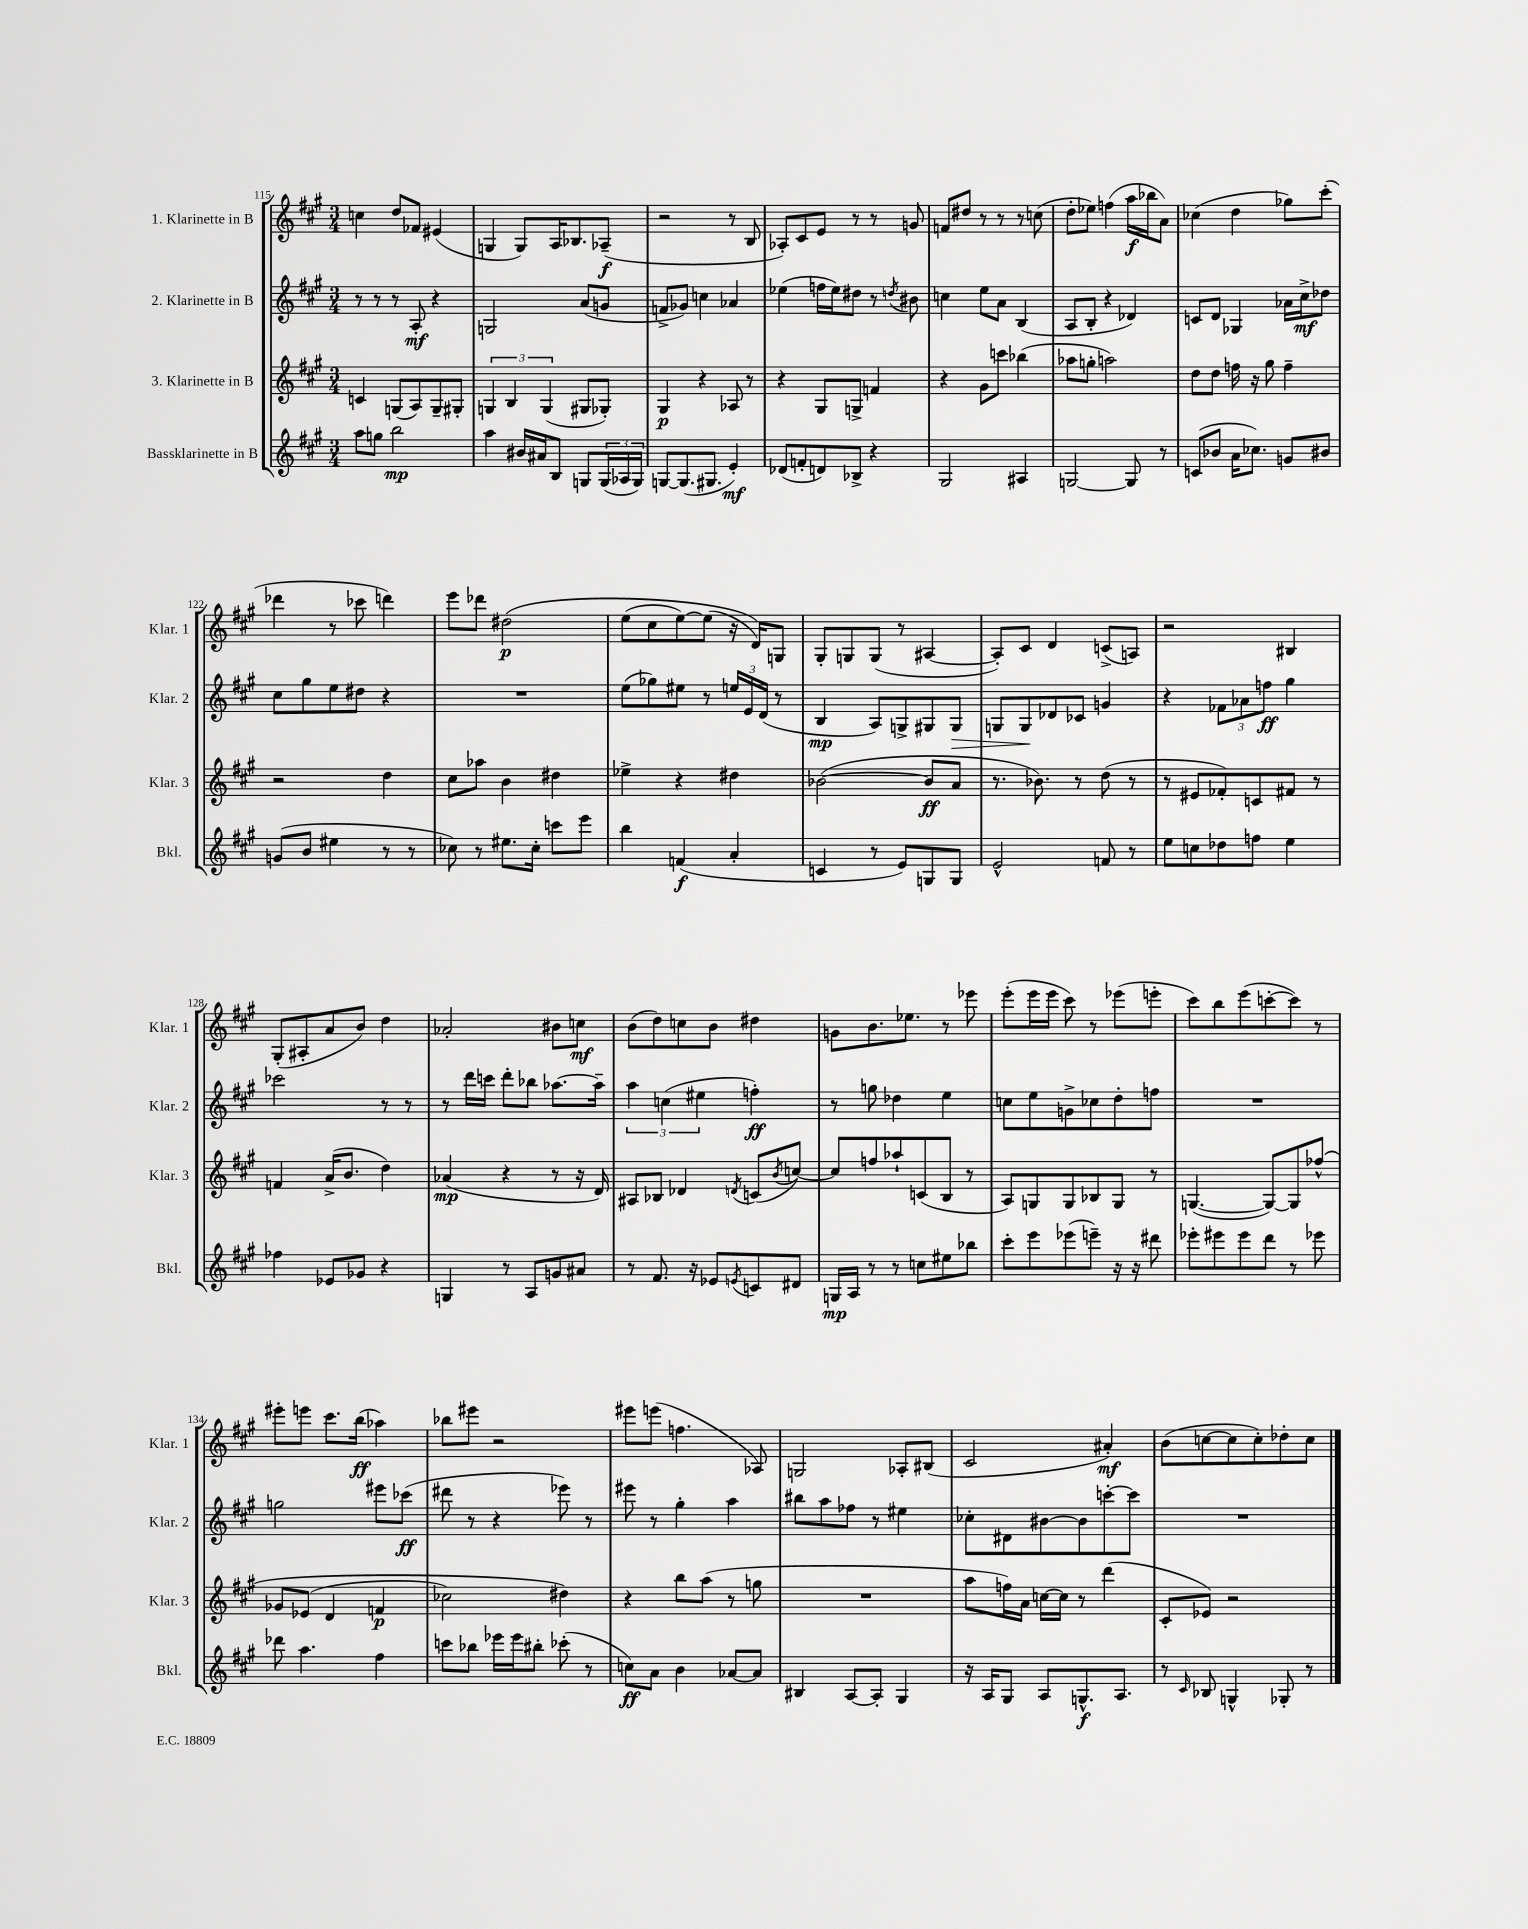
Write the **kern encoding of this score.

**kern	**dynam	**kern	**dynam	**kern	**dynam	**kern	**dynam
*part4	*part4	*part3	*part3	*part2	*part2	*part1	*part1
*staff4	*staff4	*staff3	*staff3	*staff2	*staff2	*staff1	*staff1
*I"Bassklarinette in B	*	*I"3. Klarinette in B	*	*I"2. Klarinette in B	*	*I"1. Klarinette in B	*
*I'Bkl.	*	*I'Klar. 3	*	*I'Klar. 2	*	*I'Klar. 1	*
*clefG2	*	*clefG2	*	*clefG2	*	*clefG2	*
*k[f#c#g#]	*	*k[f#c#g#]	*	*k[f#c#g#]	*	*k[f#c#g#]	*
*M3/4	*	*M3/4	*	*M3/4	*	*M3/4	*
=115	=115	=115	=115	=115	=115	=115	=115
8aa\L	.	4cn/	.	8r	.	4ccn\	.
8ggn\J	.	.	.	8r	.	.	.
2bb\	mp	(8Gn/L	.	8r	.	8dd/L	.
.	.	8A/)	.	8A'/	mf	8f-X/J	.
.	.	8G~/	.	4r	.	(4e#X/	.
.	.	8G#X'/J	.	.	.	.	.
=116	=116	=116	=116	=116	=116	=116	=116
4aa\	.	6Gn/	.	2Gn/	.	4Gn/	.
.	.	6B/	.	.	.	.	.
16b#X/LL	.	.	.	.	.	8G/L)	.
16a#X/J	.	.	.	.	.	.	.
.	.	(6G/	.	.	.	.	.
8B/J	.	.	.	.	.	16A/K	.
.	.	.	.	.	.	8.B-X/	.
8Gn/L	.	8G#X/L	.	(8a/L	.	.	.
(24G/L	.	8G-X'/J)	.	8gn/J	.	(8A-X~/J	f
24A-X/	.	.	.	.	.	.	.
24G/JJ)	.	.	.	.	.	.	.
=117	=117	=117	=117	=117	=117	=117	=117
[8Gn/L	.	4G#/	p	8fn^/L	.	2r	.
(8.G/]	.	.	.	8g-X/J)	.	.	.
.	.	4r	.	4ccn\	.	.	.
8.G#X/J	.	.	.	.	.	.	.
4e'/)	mf	8A-X/	.	4a-X/	.	8r	.
.	.	8r	.	.	.	8B/	.
=118	=118	=118	=118	=118	=118	=118	=118
(8d-X/L	.	4r	.	(4ee-X\	.	8A-X'/L)	.
8fn'/	.	.	.	.	.	8c#/	.
8dn/)	.	8G#/L	.	16ffn\LL	.	8e/J	.
.	.	.	.	16ee-\J)	.	.	.
8B-X^/J	.	8Gn^/J	.	8dd#X\J	.	8r	.
4r	.	4fn/	.	8r	.	8r	.
.	.	.	.	8qddn/	.	.	.
.	.	.	.	8b#X\	.	8gn/	.
=119	=119	=119	=119	=119	=119	=119	=119
2G#/	.	4r	.	4ccn\	.	8fn/L	.
.	.	.	.	.	.	8dd#X/J	.
.	.	8g#\L	.	8ee\L	.	8r	.
.	.	8cccn\J	.	8a\J	.	8r	.
4A#X/	.	(4bb-X\	.	(4B/	.	8r	.
.	.	.	.	.	.	(8ccn\	.
=120	=120	=120	=120	=120	=120	=120	=120
[2Gn/	.	8aa-X\L	.	8A/L	.	8dd'\L	.
.	.	8ggn'\J	.	8B'/J	.	8ee-X\J)	.
.	.	2aan\)	.	4r	.	(4ffn\	.
8G/]	.	.	.	4d-X/)	.	16aa\LL	f
.	.	.	.	.	.	16bb-X\J	.
8r	.	.	.	.	.	8a\J)	.
=121	=121	=121	=121	=121	=121	=121	=121
(8cn/L	.	8dd\L	.	8cn/L	.	(4cc-X\	.
8b-X/J	.	8dd\J	.	8d/J	.	.	.
16a\KL	.	16ffn\	.	4G-X/	.	4dd\	.
8.cc-X\J)	.	16r	.	.	.	.	.
.	.	8gg#\	.	.	.	.	.
8gn/L	.	4ff~\	.	16a-X\LL	.	8gg-X\L)	.
.	.	.	.	16cc#^\J	mf	.	.
8b#X/J	.	.	.	8dd-X\J	.	(8ccc#'\J	.
!!LO:LB:g=z
=122	=122	=122	=122	=122	=122	=122	=122
(8gn/L	.	2r	.	8cc#\L	.	4ddd-X\	.
8b/J	.	.	.	8gg#\	.	.	.
4ee#X\	.	.	.	8ee\	.	8r	.
.	.	.	.	8dd#X\J	.	8ccc-X\	.
8r	.	4dd\	.	4r	.	4dddn\)	.
8r	.	.	.	.	.	.	.
=123	=123	=123	=123	=123	=123	=123	=123
8cc-X\)	.	8cc#\L	.	2.r	.	8eee\L	.
8r	.	8aa-X\J	.	.	.	8ddd-X\J	.
8.ee#X\L	.	4b\	.	.	.	(2dd#X\	p
16cc-'\Jk	.	.	.	.	.	.	.
8cccn\L	.	4dd#X\	.	.	.	.	.
8eee\J	.	.	.	.	.	.	.
=124	=124	=124	=124	=124	=124	=124	=124
4bb\	.	4ee-X^\	.	(8ee\L	.	(8ee\L	.
.	.	.	.	8gg-X\)	.	8cc#\	.
(4fn/	f	4r	.	8ee#X\J	.	[8ee\)	.
.	.	.	.	8r	.	(8ee\J]	.
4a'/	.	4dd#X\	.	24een/LL	.	16r	.
.	.	.	.	24e/	.	.	.
.	.	.	.	.	.	16d/KL))	.
.	.	.	.	(24d/JJ	.	.	.
.	.	.	.	8r	.	8Gn/J	.
=125	=125	=125	=125	=125	=125	=125	=125
4cn/	.	([2b-X\	.	4B/	mp	8G#'/L	.
.	.	.	.	.	.	8Gn/	.
8r	.	.	.	8A/L)	.	(8G/J	.
8e/L)	.	.	.	8Gn^/	.	8r	.
8Gn/	.	8b-/L]	ff	8G#X/	.	[4A#X/	.
!	!	!	!	!	!LO:HP:b	!	!
8G/J	.	8a/J	.	8G#/J	>	.	.
=126	=126	=126	=126	=126	=126	=126	=126
2e^^/	.	8.r	.	8Gn/L	.	8A#'/L])	.
.	.	.	.	8G/	.	8c#/J	.
.	.	8.b-X\)	.	.	.	.	.
.	.	.	.	8d-X/	]	4d/	.
.	.	8r	.	8c-X/J	.	.	.
8fn/	.	(8dd\	.	4gn/	.	(8cn^/L	.
8r	.	8r	.	.	.	8An/J)	.
=127	=127	=127	=127	=127	=127	=127	=127
8ee\L	.	8r	.	4r	.	2r	.
8ccn\	.	8e#X/L	.	.	.	.	.
8dd-X\	.	8f-X'/)	.	12f-X\L	.	.	.
.	.	.	.	12a-X\	.	.	.
8ffn\J	.	8cn/	.	.	.	.	.
.	.	.	.	12ffn\J	ff	.	.
4ee\	.	8f#X/J	.	4gg#\	.	4B#X/	.
.	.	8r	.	.	.	.	.
!!LO:LB:g=z
=128	=128	=128	=128	=128	=128	=128	=128
4ff-X\	.	4fn/	.	2ccc-X\	.	(8G#'/L	.
.	.	.	.	.	.	8A#X'/	.
8e-X/L	.	(16a^/KL	.	.	.	8a/	.
.	.	8.b/J	.	.	.	.	.
8g-X/J	.	.	.	.	.	8b/J)	.
4r	.	4dd\)	.	8r	.	4dd\	.
.	.	.	.	8r	.	.	.
=129	=129	=129	=129	=129	=129	=129	=129
4Gn/	.	(4a-X/	mp	8r	.	2a-X'/	.
.	.	.	.	16ddd\LL	.	.	.
.	.	.	.	16cccn\JJ	.	.	.
8r	.	4r	.	8ddd'\L	.	.	.
8A/L	.	.	.	8bb-X\J	.	.	.
8gn/	.	8r	.	[8.aa-X\L	.	8b#X\L	.
8a#X/J	.	16r	.	.	.	8ccn\J	mf
.	.	16d/)	.	16aa-~\Jk]	.	.	.
=130	=130	=130	=130	=130	=130	=130	=130
8r	.	8A#X/L	.	6aa\	.	(8b\L	.
8.f#/	.	8B-X/J	.	.	.	8dd\)	.
.	.	.	.	(6ccn\	.	.	.
.	.	4d-X/	.	.	.	8ccn\	.
16r	.	.	.	.	.	.	.
.	.	.	.	6ee#X\	.	.	.
8e-X/L	.	.	.	.	.	8b\J	.
8qen/	.	8qdn/	.	.	.	.	.
8cn/	.	(8cn/L	.	4ffn'\)	ff	4dd#X\	.
.	.	8qb/	.	.	.	.	.
8d#X/J	.	[8ccn/J)	.	.	.	.	.
=131	=131	=131	=131	=131	=131	=131	=131
16Gn/LL	mp	8cc/L]	.	8r	.	8gn\L	.
16A/JJ	.	.	.	.	.	.	.
8r	.	8ffn/	.	8ggn\	.	8.b\	.
8r	.	8aa-X`/	.	4dd-X\	.	.	.
.	.	.	.	.	.	8.ee-X\J	.
8ccn\L	.	(8cn/	.	.	.	.	.
8ee#X\	.	8B/J	.	4ee\	.	8r	.
8bb-X\J	.	8r	.	.	.	8eee-X\	.
=132	=132	=132	=132	=132	=132	=132	=132
8ccc#'\L	.	8A/L)	.	8ccn\L	.	(8eee'\L	.
8eee\	.	8Gn/	.	8ee\	.	16eee\L	.
.	.	.	.	.	.	16eee\JJ	.
(8eee-X\	.	8G/	.	8gn^\	.	8ccc#\)	.
8eeen~\J)	.	8B-X/	.	8cc-X\	.	8r	.
16r	.	8G/J	.	8dd'\	.	(8eee-X\L	.
16r	.	.	.	.	.	.	.
8ddd#X\	.	8r	.	8ffn\J	.	8eeen'\J	.
=133	=133	=133	=133	=133	=133	=133	=133
8eee-X'\L	.	([4.Gn/	.	2.r	.	8ccc#\L)	.
8eee#X\	.	.	.	.	.	8bb\	.
8eee#\	.	.	.	.	.	(8eee\	.
8ddd\J	.	8G/L_)	.	.	.	[8cccn'\	.
8r	.	8G/]	.	.	.	8ccc\J])	.
8eee-X\	.	(8ff-X^^/J	.	.	.	8r	.
!!LO:LB:g=z
=134	=134	=134	=134	=134	=134	=134	=134
8ddd-X\	.	8g-X/L	.	2ggn\	.	8eee#X'\L	.
4.aa\	.	(8e-X/J	.	.	.	8eeen\J	.
.	.	4d/	.	.	.	8.ccc#\L	.
.	.	.	.	.	.	(16bb\Jk	ff
4ff#\	.	4fn/	p	8eee#X\L	.	4aa-X\)	.
.	.	.	.	(8ccc-X\J	ff	.	.
=135	=135	=135	=135	=135	=135	=135	=135
8cccn\L	.	2cc-X\)	.	8ddd#X\	.	8bb-X\L	.
8bb-X\J	.	.	.	8r	.	8eee#X\J	.
16eee-X\LL	.	.	.	4r	.	2r	.
16eee-\J	.	.	.	.	.	.	.
8bb#X'\J	.	.	.	.	.	.	.
(8ccc-X'\	.	4dd#X\)	.	8eee-X\)	.	.	.
8r	.	.	.	8r	.	.	.
=136	=136	=136	=136	=136	=136	=136	=136
8ccn\L)	ff	4r	.	8eee#X\	.	8eee#X\L	.
8a\J	.	.	.	8r	.	(8eeen\J	.
4b\	.	8bb\L	.	4gg#'\	.	4.ffn\	.
.	.	(8aa\J	.	.	.	.	.
[8a-X/L	.	8r	.	4aa\	.	.	.
8a-/J]	.	8ggn\	.	.	.	8A-X/)	.
=137	=137	=137	=137	=137	=137	=137	=137
4B#X/	.	2.r	.	8bb#X\L	.	2Gn/	.
.	.	.	.	8aa\	.	.	.
[8A/L	.	.	.	8ff-X\J	.	.	.
8A'/J]	.	.	.	8r	.	.	.
4G#/	.	.	.	4ee#X\	.	8A-X'/L	.
.	.	.	.	.	.	(8B#X/J	.
=138	=138	=138	=138	=138	=138	=138	=138
16r	.	8aa\L	.	8cc-X'\L	.	2c#/	.
16A/KL	.	.	.	.	.	.	.
8G#/J	.	16ffn\L)	.	8d#X\	.	.	.
.	.	16a\JJ	.	.	.	.	.
8A/L	.	[16ccn\LL	.	[8b#X\	.	.	.
.	.	16cc\JJ]	.	.	.	.	.
8.Gn^^/	f	8r	.	8b#\]	.	.	.
.	.	(4ddd\	.	[8cccn'\	.	4a#X'/)	mf
8.A/J	.	.	.	.	.	.	.
.	.	.	.	8ccc\J]	.	.	.
=139	=139	=139	=139	=139	=139	=139	=139
8r	.	8c#'/L	.	2.r	.	(8b\L	.
16qqc#/	.	.	.	.	.	.	.
8B-X/	.	8e-X/J)	.	.	.	[8ccn\	.
4Gn^^/	.	2r	.	.	.	8cc\]	.
.	.	.	.	.	.	8cc'\)	.
8G-X'/	.	.	.	.	.	8dd-X'\	.
8r	.	.	.	.	.	8cc\J	.
==	==	==	==	==	==	==	==
*-	*-	*-	*-	*-	*-	*-	*-
